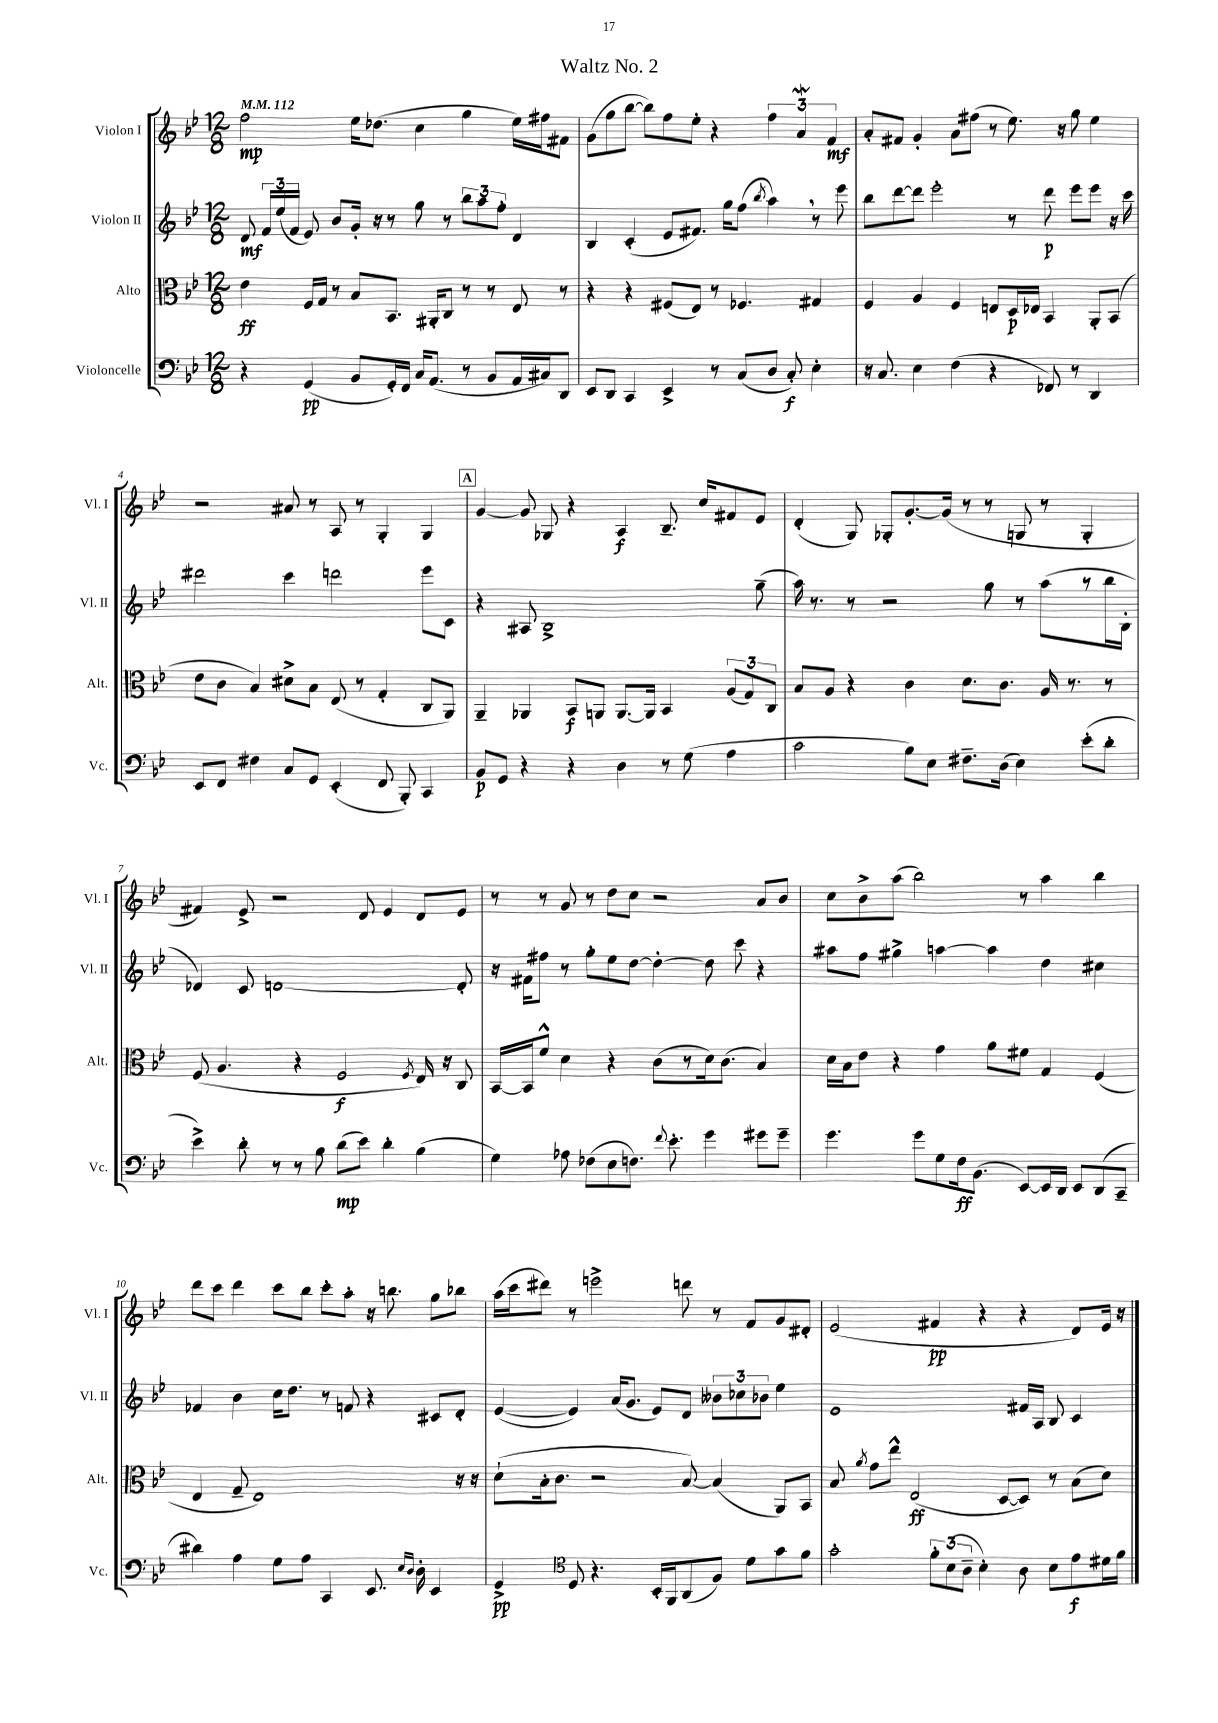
\header { title = "Waltz No. 2" }
<<
\new StaffGroup <<
\new Staff = "s0" \with { instrumentName = "Violon I" shortInstrumentName = "Vl. I" } {
    \clef treble \key bes \major \numericTimeSignature \time 12/8 \tempo 4 = 112
    \autoBeamOff f''2\mp ees''16[ des''8.]( c''4 g''4 ees''16[) fis''16 fis'8] |
    g'8[( g''8 bes''8]~ bes''8[) f''8 ees''8]-. r4 \tuplet 3/2 { f''4 a'4\mordent f'4\mf } |
    a'8[-. fis'8] g'4-. a'8[ fis''8]( r8 ees''8.) r16 g''8 ees''4 |
    r2 ais'8 r8 a8 r8 g4-. g4 |
    \mark \markup { \box "A" } g'4~ g'8 ges8 r4 a4\f bes8.-- c''16[ fis'8 ees'8] |
    d'4-.( g8) ges8[-. g'8.~-. g'16]( r8 r8 g8 r8 g4-. |
    fis'4) ees'8-> r2 d'8 ees'4 d'8[ ees'8] |
    r8 r8 g'8 r8 d''8[ c''8] r2 a'8[ bes'8] |
    c''8[ bes'8-> a''8]( bes''2) r8 a''4 bes''4 |
    d'''8[ c'''8] d'''4 c'''8[ bes''8] c'''8[-. a''8]-. r16 b''8. g''8[ bes''8] |
    a''16[( c'''16 dis'''8]) r8 e'''2-> d'''8 r8 f'8[ g'8 dis'8]-. |
    ees'2( fis'4\pp r4 r4 d'8[) ees'16] r16 \bar "|." |
}
\new Staff = "s1" \with { instrumentName = "Violon II" shortInstrumentName = "Vl. II" } {
    \clef treble \key bes \major \numericTimeSignature \time 12/8
    \autoBeamOff d'8\mf \tuplet 3/2 { f'16[ ees''16( f'16] } ees'8) bes'8[ g'16]-. r16 r8 g''8 r8 \tuplet 3/2 { bes''8[ a''8 f''8]-. } d'4 |
    bes4 c'4-.( ees'8[ fis'8.]) g''16[ f''8]( \acciaccatura { bes''8 } a''4) \breathe r8 ees'''8 |
    bes''8[ d'''8~ d'''8] ees'''2-. r8 d'''8\p ees'''8[ ees'''8] r16 c'''16 |
    dis'''2 c'''4 d'''2 ees'''8[ c'8] |
    \mark \markup { \box "A" } r4 ais8 bes1-> g''8--( |
    a''16) r8. r8 r2 g''8 r8 a''8[( r8 bes''16 bes16]-. |
    des'4) c'8 d'1~ d'8-. |
    r16 fis'16[ fis''8] r8 g''8[-. ees''8 d''8]~ d''4~-. d''8 c'''8 r4 |
    ais''8[ f''8] gis''4-> a''4~ a''4 d''4 cis''4 |
    fes'4 bes'4 c''16[ d''8.] r8 f'8 r4 cis'8[ d'8]-. |
    ees'4~( ees'4) a'16[( g'8.] ees'8[) d'8] \tuplet 3/2 { beses'8[ ces''8 bes'8] } ees''4 |
    ees'1 fis'16[ a16] bes8 c'4 \bar "|." |
}
\new Staff = "s2" \with { instrumentName = "Alto" shortInstrumentName = "Alt." } {
    \clef alto \key bes \major \numericTimeSignature \time 12/8
    \autoBeamOff ees'4\ff f16[ g16] r8 bes8[ bes,8.] ais,16[-. c8] r8 r8 ees8 r8 |
    r4 r4 fis8[( ees8]) r8 fes4. gis4 |
    f4 a4 f4 e8[ d16\p ees16] bes,4 a,8[-. bes,8]( |
    ees'8[ c'8] bes4) dis'8[-> bes8] ees8( r8 g4-. c8[ a,8]) |
    \mark \markup { \box "A" } a,4-- aes,4 bes,8[\f a,8] a,8.[~ a,16] bes,4 \tuplet 3/2 { a8[( g8) c8] } |
    bes8[ a8] r4 c'4 d'8.[ c'8.] a16 r8. r8 |
    f8( a4. r4 f2\f \acciaccatura { f8 } ees16) r16 c8 |
    bes,16[~ bes,16 f'8]-^ d'4 r4 c'8[( r8 d'16) c'8.]( bes4) |
    d'16[ bes16 ees'8] r4 g'4 a'8[ fis'8] g4 f4( |
    ees4 g8-- ees1) r16 r16 |
    d'8[-!( bes16-. c'8.] r2 bes8~) bes4( a,8[) bes,8] |
    bes8 \acciaccatura { a'8 } g'8[ ees''8]-^ ees2\ff( d8[~ d8]) r8 bes8[( d'8]) \bar "|." |
}
\new Staff = "s3" \with { instrumentName = "Violoncelle" shortInstrumentName = "Vc." } {
    \clef bass \key bes \major \numericTimeSignature \time 12/8
    \autoBeamOff r4 g,4\pp( bes,8[ g,16-.) f,16] c16[ a,8.]( r8 bes,8[ a,16 cis16) d,8] |
    ees,8[ d,8] c,4 ees,4-> r8 c8[( d8] c8-.\f) ees4-. |
    r16 c8. ees4 f4( r4 fes,8) r8 d,4 |
    ees,8[ f,8] fis4 c8[ g,8] ees,4-.( f,8 bes,,8-.) c,4 |
    \mark \markup { \box "A" } bes,8[\p g,8] r4 r4 d4 r8 g8( a4 |
    c'2 bes8[) ees8] fis8.[-- d16]( ees4) ees'8[-.( d'8]-. |
    ees'4->) d'8-. r8 r8 bes8 d'8[\mp( ees'8]) d'4-. bes4( |
    g4) aes8 fes8[( ees8 f8.]) \appoggiatura { f'8 } ees'8.-. g'4 gis'8[ gis'8]-- |
    g'4. g'8[ g8 f16\ff bes,8.]( ees,8[~) ees,16 d,16] ees,8[ d,8( c,8]-- |
    dis'4) a4 g8[ a8] c,4 ees,8. \grace { ees16[ d16] } d16-. ees,4 |
    g,4->\pp \clef tenor d8 r4. bes,16[-. f,16 a,8( f8]) d'8[ g'8 f'8] |
    g'2-. \tuplet 3/2 { f'8[-. bes8( a8]-- } bes4-.) a8 bes8[ ees'8\f dis'16 f'16] \bar "|." |
}
>>
>>
